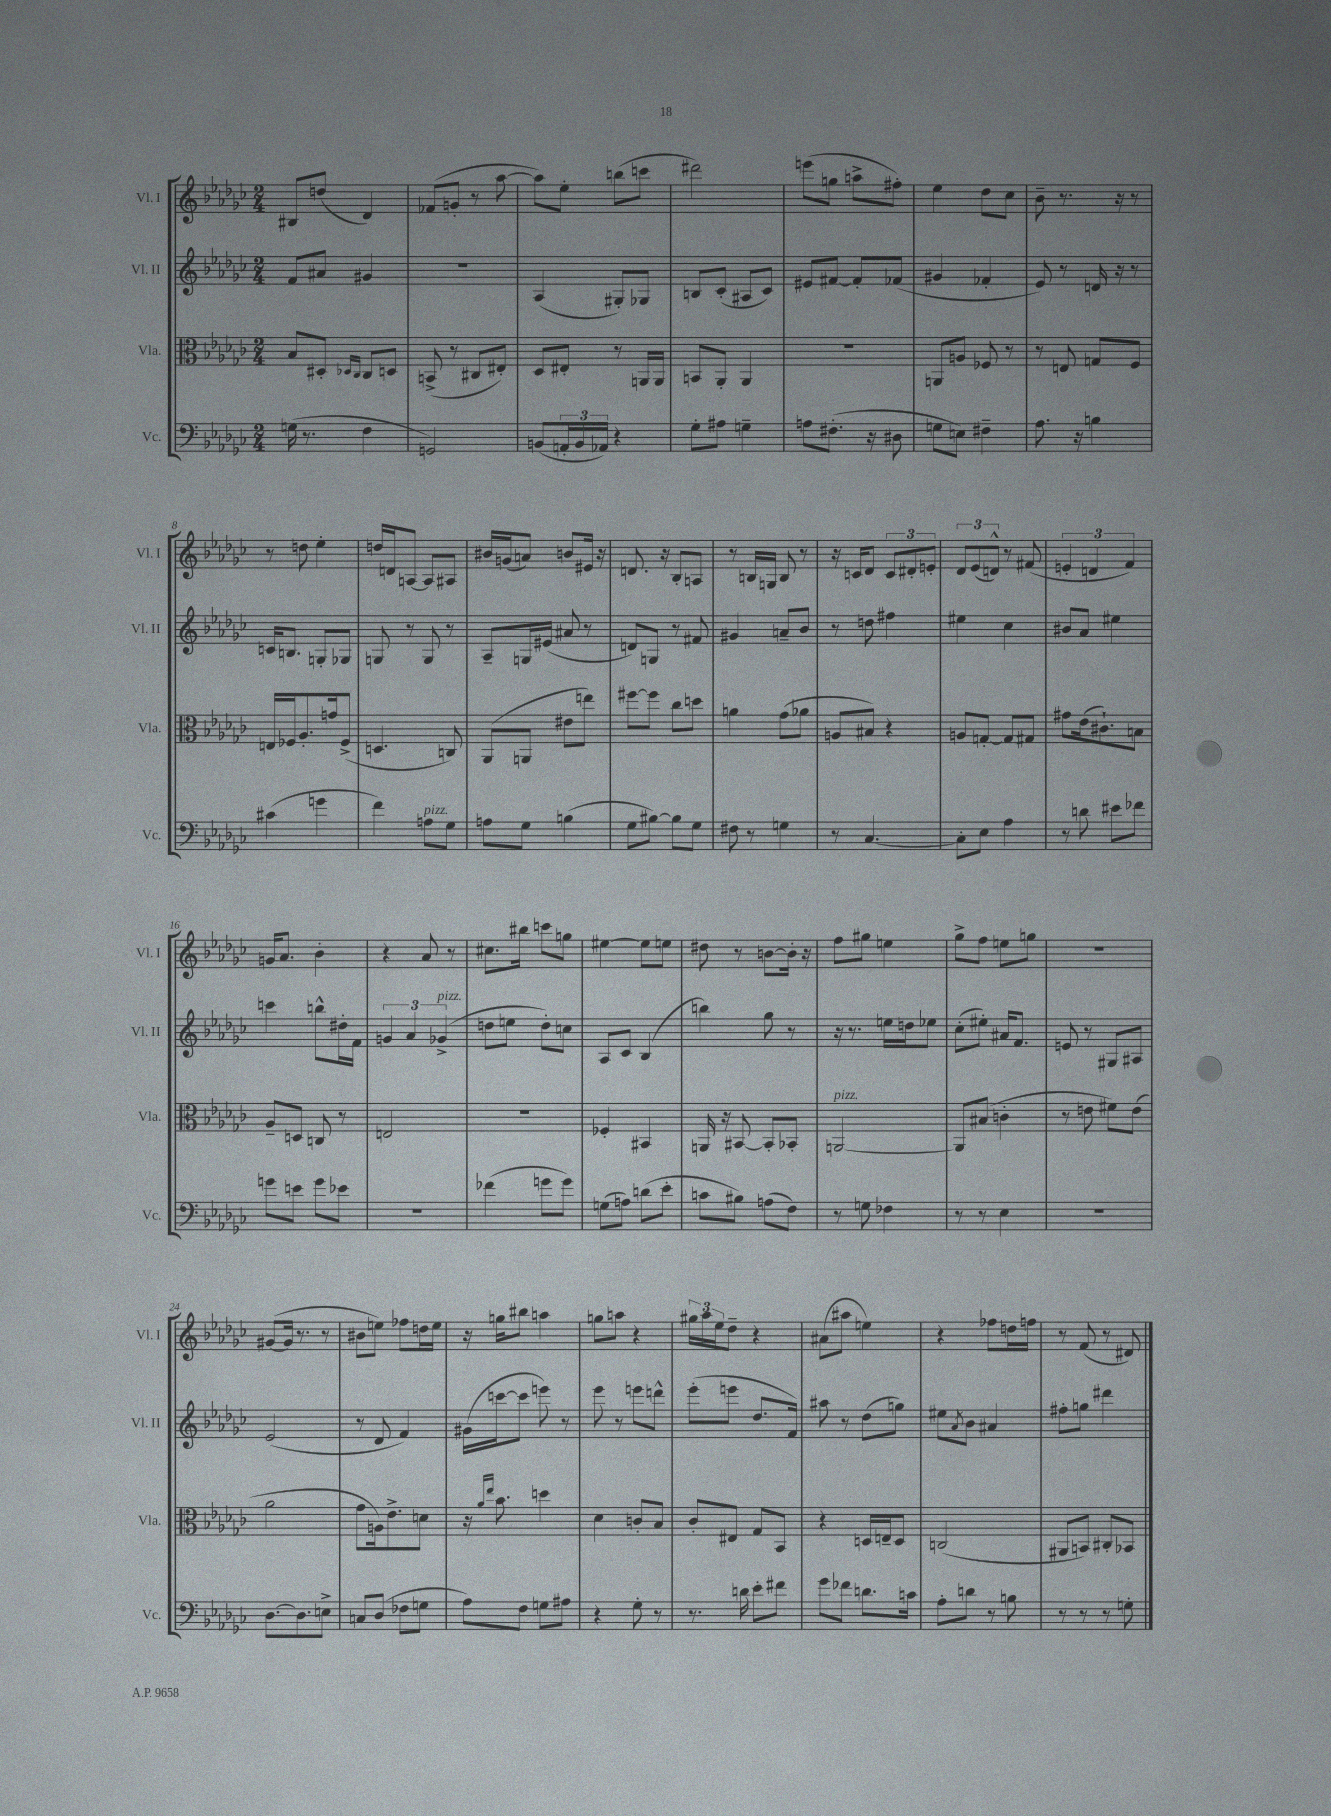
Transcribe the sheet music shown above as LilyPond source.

<<
\new StaffGroup <<
\new Staff = "s0" \with { instrumentName = "Vl. I" shortInstrumentName = "Vl. I" } {
    \clef treble \key ges \major \numericTimeSignature \time 2/4
    bis8 d''8( des'4) |
    fes'8( g'8-. r8 aes''8~ |
    aes''8) ees''8-. b''8( c'''8 |
    dis'''2) |
    e'''8( g''8 a''8-> fis''8-.) |
    ees''4 des''8 ces''8 |
    bes'8-- r8. r16 r8 |
    r8 d''8 ees''4-. |
    d''16 d'16 a8~ a8 ais8 |
    bis'16 g'16( a'8) b'8 eis'16 r16 |
    d'8. r16 bes8-. a8 |
    r8 b16 g16 b8 r8 |
    r16 c'16 des'8 \tuplet 3/2 { c'8 dis'8-. e'8-. } |
    \tuplet 3/2 { des'8 ees'8( d'8-^) } r8 fis'8( |
    \tuplet 3/2 { e'4-. d'4 f'4) } |
    g'16 aes'8. bes'4-. |
    r4 aes'8 r8 |
    cis''8. bis''16 c'''8 g''8 |
    eis''4~ eis''8 e''8 |
    dis''8 r8 b'8~ b'16-. r16 |
    f''8 gis''8 e''4 |
    ges''8-> f''8 e''8 g''8 |
    r2 |
    gis'8~( gis'16 r8. r8 |
    bis'8 e''8) fes''8 d''16 e''16 |
    r16 g''16 bis''8 a''4 |
    g''8 a''8 r4 |
    \tuplet 3/2 { gis''16 aes''16 ees''16 } des''8-- r4 |
    ais'8( ais''8 e''4) |
    r4 fes''8 d''16 f''16 |
    r8 f'8( r8 dis'8) \bar "|." |
}
\new Staff = "s1" \with { instrumentName = "Vl. II" shortInstrumentName = "Vl. II" } {
    \clef treble \key ges \major \numericTimeSignature \time 2/4
    f'8 ais'8 gis'4 |
    r2 |
    aes4( gis8-.) ges8 |
    b8 ces'8-.( ais8 ces'8) |
    eis'8 fis'8~ fis'8-. fes'8( |
    gis'4 fes'4-. |
    ees'8) r8 d'16 r16 r8 |
    c'16 b8. g8-. ges8 |
    g8 r8 g8 r8 |
    aes8-- g16 eis'16( ais'8 r8 |
    d'8) g8 r8 fis'8 |
    gis'4 a'8-- bes'8 |
    r8 d''8 fis''4 |
    eis''4 ces''4 |
    bis'8 aes'8 eis''4 |
    c'''4 b''8-^ dis''16-. f'16 |
    \tuplet 3/2 { g'4 aes'4 ges'4->^\markup { \italic "pizz." }( } |
    d''8 e''8 d''8-.) c''8 |
    aes8 ces'8 bes4( |
    b''4) ges''8 r8 |
    r16 r8. e''16 d''16 ees''8 |
    ces''8-.( eis''8-.) ais'16 f'8. |
    e'8 r8 gis8 ais8 |
    ees'2( |
    r8 des'8 f'4) |
    gis'16( c'''16~ c'''8 e'''8) r8 |
    ees'''8 r8 e'''8 d'''8-^ |
    ees'''8-.( e'''8 des''8. f'16) |
    ais''8 r8 des''8( g''8) |
    eis''8 \acciaccatura { aes'8 } bes'8 ais'4 |
    fis''8-. g''8 dis'''4 \bar "|." |
}
\new Staff = "s2" \with { instrumentName = "Vla." shortInstrumentName = "Vla." } {
    \clef alto \key ges \major \numericTimeSignature \time 2/4
    bes8 dis8-. \grace { des16 ces16 } ces8 d8 |
    b,8->( r8 cis8 eis8-.) |
    des8 eis8-. r8 a,16 a,16 |
    b,8 aes,8-. aes,4 |
    r2 |
    a,8 a8 fes8 r8 |
    r8 e8 g8 f8 |
    e16 fes16 aes8.-. g'16 fes8->( |
    d4. c8) |
    aes,8( a,8 eis'8 e''8) |
    fis''8~ fis''8 ces''8 d''8 |
    a'4 ges'8( aes'8 |
    a8 bis8) r4 |
    a8 g8~-. g8 gis8 |
    gis'8 ees'16( cis'8.-!) b8 |
    aes8-- d8 c8 r8 |
    e2 |
    r2 |
    fes4-. bis,4 |
    a,16 r16 bis,8~ bis,8-. bes,8-. |
    a,2~^\markup { \italic "pizz." } |
    a,8 bis8( c'4-. |
    r8 e'8 fis'8) e'8( |
    aes'2 |
    ges'8 a16) ees'8.-> d'8 |
    r16 \grace { aes'16 ees''16 } bes'8. d''4 |
    des'4 c'8-. bes8 |
    ces'8-. eis8 ges8 bes,8 |
    r4 d16 e16-- d8 |
    c2( |
    ais,8 b,8) cis8-. bes,8 \bar "|." |
}
\new Staff = "s3" \with { instrumentName = "Vc." shortInstrumentName = "Vc." } {
    \clef bass \key ges \major \numericTimeSignature \time 2/4
    g16( r8. f4 |
    g,2) |
    b,8( \tuplet 3/2 { a,16-. b,16 aes,16) } r4 |
    ges8-. ais8 g4-- |
    a8 fis8.-.( r16 dis8 |
    g8 e8) fis4-- |
    aes8. r16 b4 |
    cis'4( g'4 |
    f'4) a8^\markup { \italic "pizz." } ges8 |
    a8 ges8 b4( |
    ges8 bis8~) bis8 ges8 |
    fis8 r8 g4 |
    r8 ces4.~ |
    ces8-. ees8 aes4 |
    r8 d'8 eis'8 fes'8 |
    g'8 e'8 g'8 ees'8 |
    r2 |
    fes'4( g'8 g'8) |
    g8( a8) d'8( ees'8-. |
    c'8 bis8) a8( f8) |
    r8 g8 fes4 |
    r8 r8 ees4 |
    r2 |
    des8.~ des8. e8-> |
    c8 des8( fes8 g8 |
    aes8) f8 g8 ais8 |
    r4 ges8-. r8 |
    r8. d'16 ees'8-. fis'8 |
    ges'8 fes'8 d'8. c'16 |
    aes8-. d'8 r8 b8 |
    r8 r8 r8 g8-. \bar "|." |
}
>>
>>
